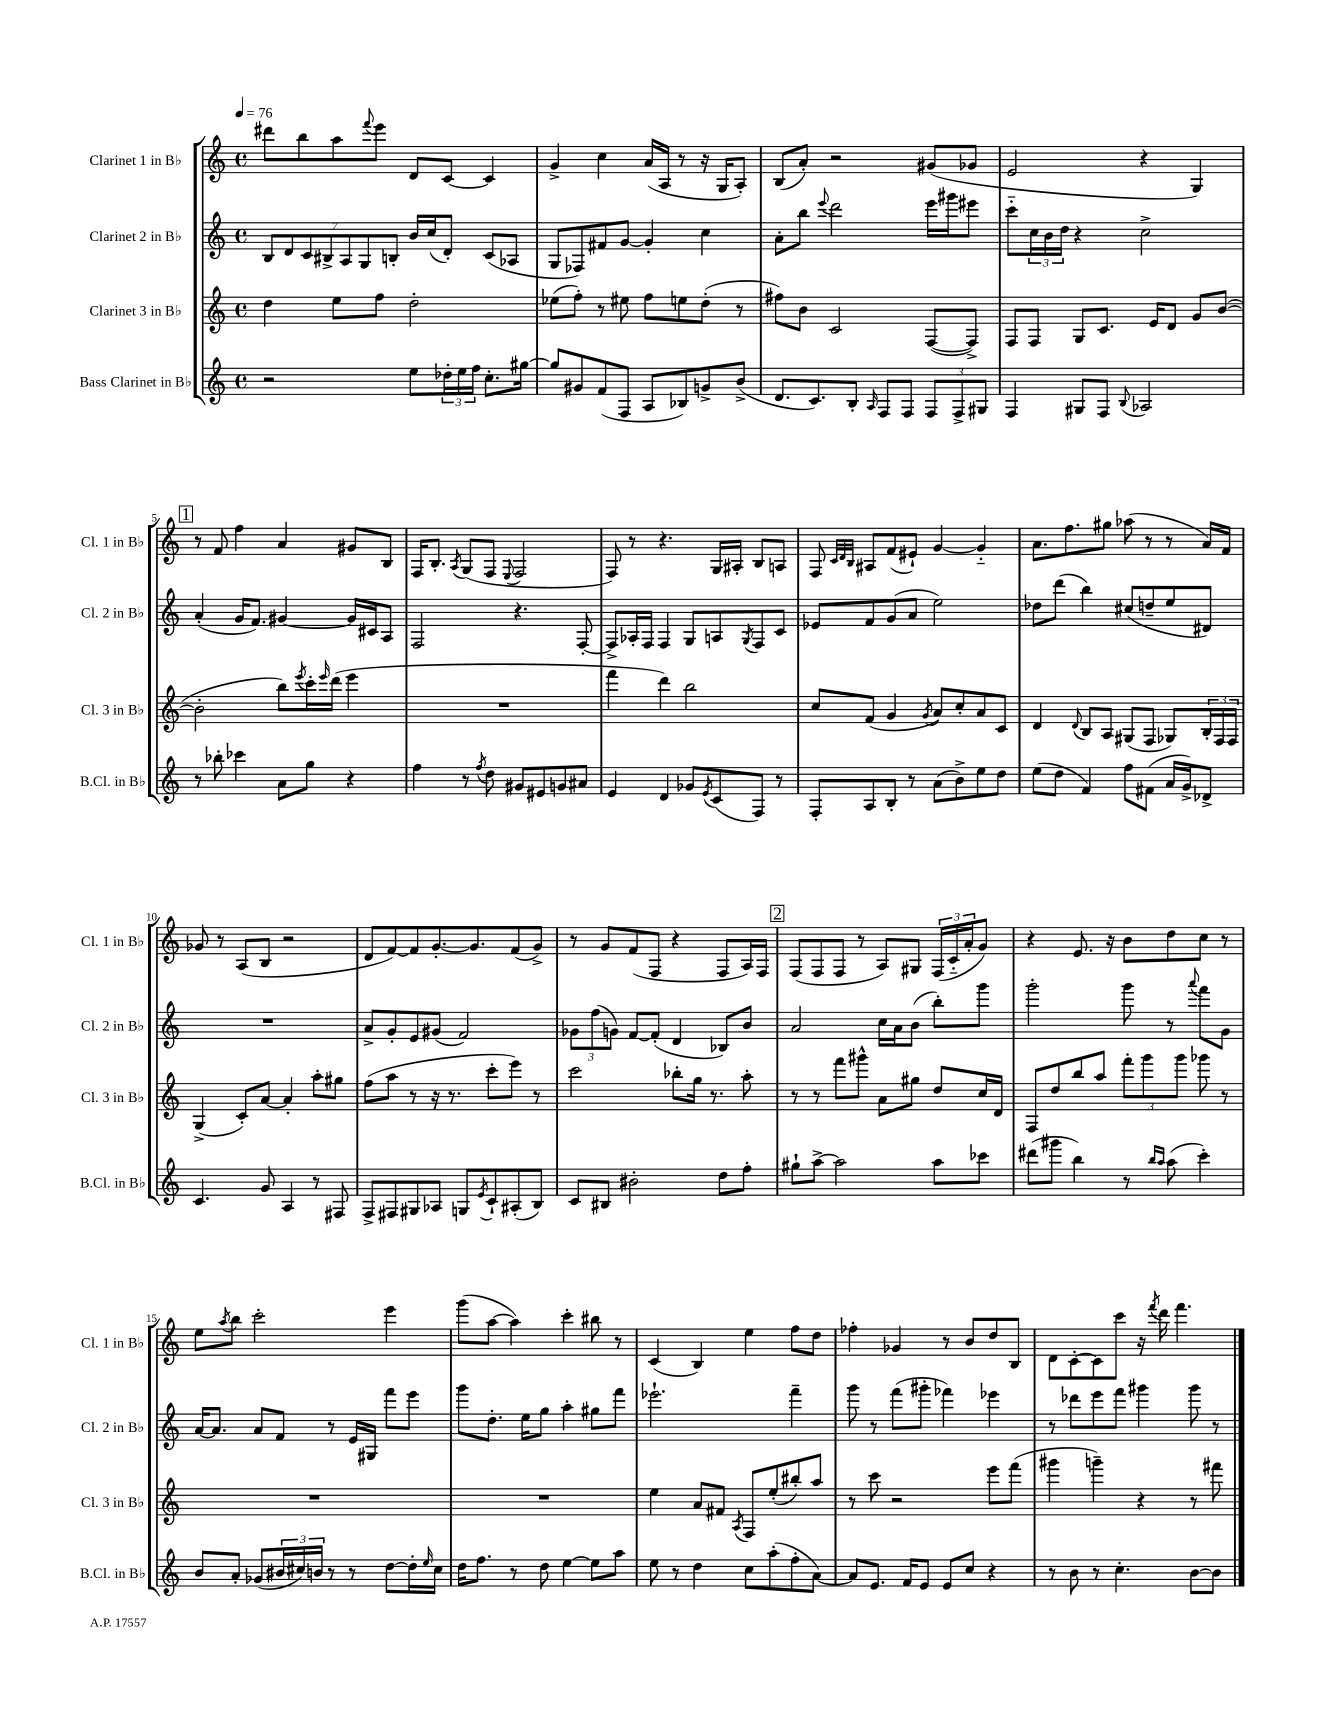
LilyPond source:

<<
\new StaffGroup <<
\new Staff = "s0" \with { instrumentName = "Clarinet 1 in Bb" shortInstrumentName = "Cl. 1 in Bb" } {
    \clef treble \key c \major \defaultTimeSignature \time 4/4 \tempo 4 = 76
    dis'''8 b''8 a''8 \appoggiatura { f'''8 } e'''8 d'8 c'8~ c'4 |
    g'4-> c''4 a'16( a16 r8 r16 g16 a8-.) |
    b8( a'8-.) r2 gis'8( ges'8 |
    e'2 r4 g4) |
    \mark \markup { \box "1" } r8 f'8 f''4 a'4 gis'8 b8 |
    f16 b8.-. \acciaccatura { a8 } g8( f8 \appoggiatura { e8 } f2 |
    f8) r8 r4. g16 ais16-. b8 a8 |
    f8 \grace { c'32 d'32 b32 } ais8 f'8( eis'8-!) g'4~ g'4-_ |
    a'8. f''8. gis''8 aes''8( r8 r8 a'16) f'16 |
    ges'8 r8 a8( b8 r2 |
    d'8 f'8~) f'8 g'8.~-. g'8. f'8( g'8->) |
    r8 g'8 f'8( f8 r4 f8 a16) f16 |
    \mark \markup { \box "2" } f8( f8 f8 r8 a8) gis8 \tuplet 3/2 { f16( c'16-_ a'16-. } g'8) |
    r4 e'8. r16 b'8 d''8 c''8 r8 |
    e''8 \acciaccatura { a''8 } b''8 c'''2-. e'''4 |
    g'''8( a''8~ a''4) c'''4-. bis''8 r8 |
    c'4( b4) e''4 f''8 d''8 |
    fes''4-. ges'4 r8 b'8 d''8 b8 |
    d'8 c'8~-. c'8 c'''8 r16 \acciaccatura { f'''8 } d'''16 f'''4. \bar "|." |
}
\new Staff = "s1" \with { instrumentName = "Clarinet 2 in Bb" shortInstrumentName = "Cl. 2 in Bb" } {
    \clef treble \key c \major \defaultTimeSignature \time 4/4
    \tuplet 7/4 { b8 d'8 c'8 bis8-> a8 g8 b8-. } b'16 c''16( d'8-.) c'8( aes8 |
    g8 fes8) fis'8 g'8~ g'4-. c''4 |
    a'8-. b''8 \appoggiatura { e'''8 } d'''2 e'''16 gis'''16 eis'''8 |
    c'''8-_ \tuplet 3/2 { c''16 b'16 d''16 } r4 c''2-> |
    \mark \markup { \box "1" } a'4-.( g'16 f'8.) gis'4~ gis'16 cis'16 a8 |
    f2 r4. f8~-. |
    f8-> aes16-. f16 f4 g8 a8 \acciaccatura { g8 } f8 c'8 |
    ees'8 f'8 g'8( a'8 e''2) |
    des''8 d'''8( b''4) cis''8( d''8-- e''8 dis'8) |
    R1 |
    a'8-> g'8-. e'8 gis'8( f'2) |
    \tuplet 3/2 { ges'8 f''8( g'8) } f'8~ f'8-.( d'4 bes8) b'8 |
    \mark \markup { \box "2" } a'2 c''16 a'16 b'8( b''8-.) g'''8 |
    g'''2-. g'''8 r8 \appoggiatura { a'''8 } f'''8 g'8 |
    a'16~ a'8. a'8 f'8 r8 e'16 gis16 f'''8 e'''8 |
    g'''8 d''8.-. e''16 g''8 a''4-. gis''8 f'''8 |
    ees'''2.-! f'''4-- |
    g'''8 r8 f'''8( gis'''8-. fes'''4) ees'''4 |
    r8 des'''8 e'''8 f'''8 gis'''4 gis'''8 r8 \bar "|." |
}
\new Staff = "s2" \with { instrumentName = "Clarinet 3 in Bb" shortInstrumentName = "Cl. 3 in Bb" } {
    \clef treble \key c \major \defaultTimeSignature \time 4/4
    d''4 e''8 f''8 d''2-. |
    ees''8( f''8-.) r8 eis''8 f''8 e''8 d''8-.( r8 |
    fis''8) b'8 c'2 f8~( f8->) |
    f8 f8 g8 c'8. e'16 d'8 g'8 b'8~( |
    \mark \markup { \box "1" } b'2-. b''8) \acciaccatura { e'''8 } c'''16-. \grace { e'''16 } d'''16( e'''4 |
    R1 |
    f'''4 d'''4) b''2 |
    c''8 f'8( g'4 \acciaccatura { g'8 } a'8) c''8-. a'8 c'8 |
    d'4 \appoggiatura { d'8 } b8 a8 gis8( f8 ges8) \tuplet 3/2 { b16-. f16 f16 } |
    g4->( c'8-.) a'8~ a'4-. a''8-. gis''8 |
    f''8( a''8 r8 r16 r8. c'''8-. e'''8) r8 |
    c'''2 bes''8-. g''16 r8. a''8-. |
    \mark \markup { \box "2" } r8 r8 f'''8 gis'''8-^ a'8 gis''8 d''8 c''16 d'16 |
    f8 d''8 b''8 a''8 \tuplet 3/2 { f'''8-. g'''8 g'''8 } ges'''8 r8 |
    R1 |
    R1 |
    e''4 a'8 fis'8 \acciaccatura { a8 } f8 e''8-.( bis''8-.) a''8 |
    r8 c'''8 r2 e'''8 f'''8( |
    gis'''4 g'''4--) r4 r8 fis'''8 \bar "|." |
}
\new Staff = "s3" \with { instrumentName = "Bass Clarinet in Bb" shortInstrumentName = "B.Cl. in Bb" } {
    \clef treble \key c \major \defaultTimeSignature \time 4/4
    r2 e''8 \tuplet 3/2 { des''16-. e''16 f''16 } c''8.-. gis''16~ |
    gis''8 gis'8 f'8( f8 a8 bes8) g'8-> b'8->( |
    d'8. c'8.) b8-. \grace { a16 } f8 f8 \tuplet 3/2 { f8 f8-> gis8 } |
    f4 gis8 f8 \appoggiatura { b8 } aes2 |
    \mark \markup { \box "1" } r8 bes''8-. ces'''4 a'8 g''8 r4 |
    f''4 r8 \acciaccatura { f''8 } d''8 gis'8 eis'8 g'8 ais'8 |
    e'4 d'4 ges'8 \acciaccatura { e'8 } c'8( f8) r8 |
    f8-. a8 b8-. r8 a'8( b'8->) e''8 d''8 |
    e''8( d''8 f'4) f''8 fis'8( a'16 g'16->) des'8-> |
    c'4. g'8 a4 r8 fis8 |
    f8-> fis8 gis8 aes8 g8 \acciaccatura { e'8 } c'8-! ais8-.( b8) |
    c'8 bis8 bis'2-. d''8 f''8-. |
    \mark \markup { \box "2" } gis''8-! a''8~-> a''2 a''8 ces'''8 |
    dis'''8( gis'''8 b''4) r8 \grace { b''16 a''16 } a''8( c'''4-.) |
    b'8 a'8-. ges'8( \tuplet 3/2 { bis'16 cis''16) b'16 } r8 r8 d''8~ d''16-. \grace { e''16 } cis''16 |
    d''16 f''8. r8 d''8 e''4~ e''8 a''8 |
    e''8 r8 d''4 c''8 a''8-.( f''8-. a'8~) |
    a'8 e'8. f'16 e'8 e'8 c''8 r4 |
    r8 b'8 r8 c''4.-. b'8~ b'8 \bar "|." |
}
>>
>>
